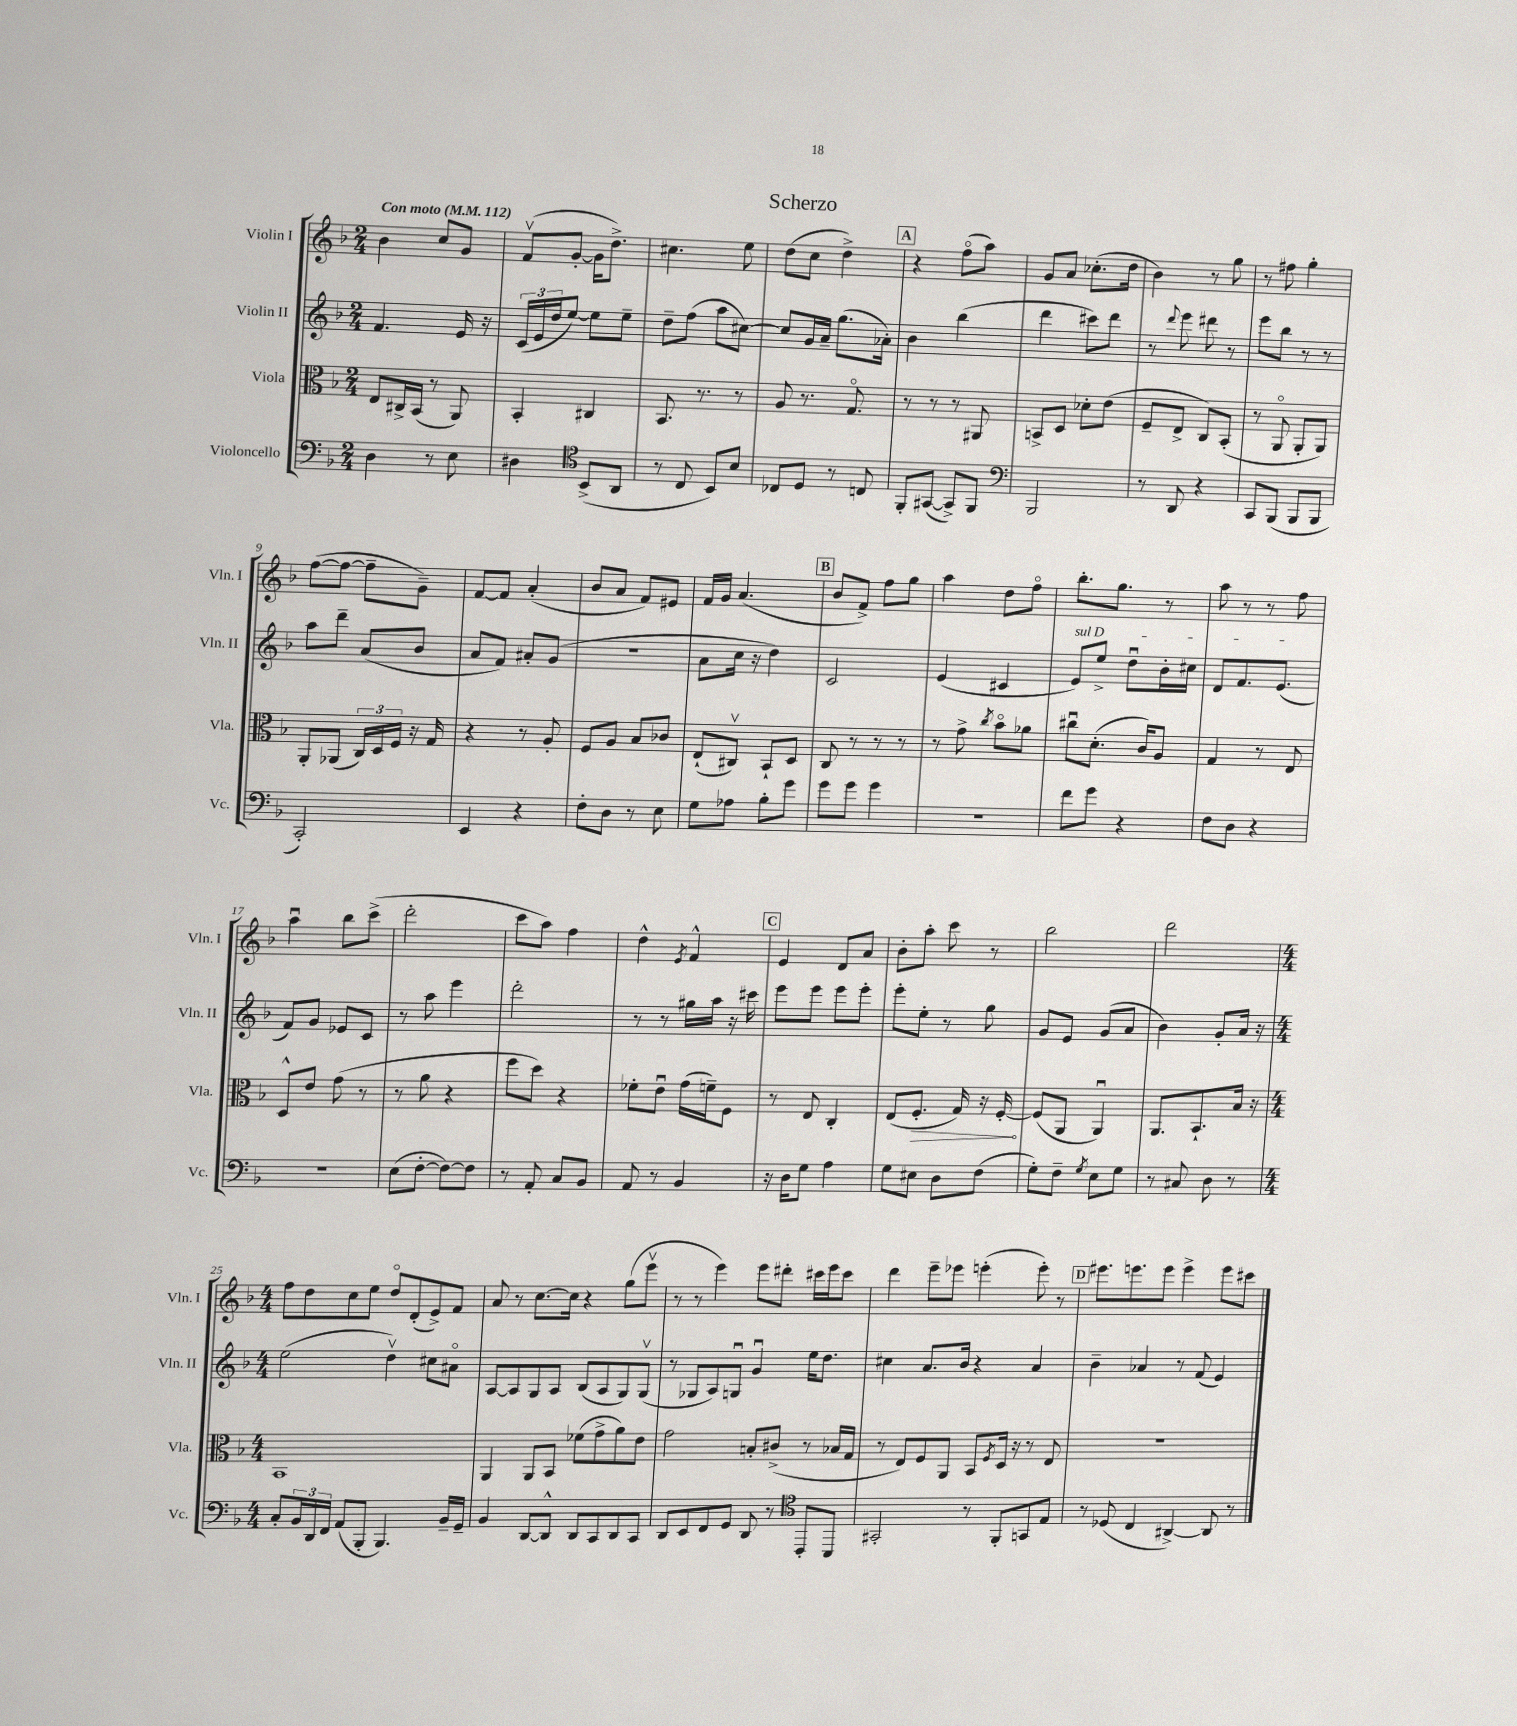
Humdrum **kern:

**kern	**kern	**kern	**kern
*staff4	*staff3	*staff2	*staff1
*clefF4	*clefC3	*clefG2	*clefG2
*k[b-]	*k[b-]	*k[b-]	*k[b-]
*M2/4	*M2/4	*M2/4	*M2/4
*MM112	*MM112	*MM112	*MM112
4D\	8E/L	4.f/	4b-\
.	16C#^/L	.	.
.	(16BB-/JJ	.	.
8r	8r	.	8cc/L
8E\	8AA/)	16e/	8g/J
.	.	16r	.
=	=	=	=
4D#\	4BB-'/	(24c/LL	(8fv/L
.	.	24e/	.
.	.	24dd/J	.
.	.	[8ee/J)	[8g'/J
*clefC4	*	*	*
(8BB-^/L	4C#/	8ee\]L	16g\]LK
.	.	.	8.dd^\J)
8AA/J	.	8ee~\J	.
=	=	=	=
8r	8.BB-/	8dd~\L	4.cc#\
8C/	.	(8ff\J	.
.	8.r	.	.
8BB-/L)	.	8aa\L	.
8B-/J	8r	[8cc#\J)	8ee\
=	=	=	=
8C-/L	8A/	8cc#/]L	(8dd\L
8D/J	8.r	16g/L	8cc\J
.	.	16a~/JJ	.
8r	.	(8.gg\L	4dd^\)
.	8.Go/	.	.
8C/	.	.	.
.	.	16a-'\Jk)	.
=	=	=	=
8FF'/L	8r	4b-\	4r
([8GG#/J	8r	.	.
8GG#^/]L)	8r	(4bb-\	(8ffo\L
8FF/J	8AA#/	.	8aa\J)
=	=	=	=
*clefF4	*	*	*
2BBB-/	8BB^/L	4ddd\	8g/L
.	8D/J	.	8a/J
.	8d-'\L	8ccc#\L)	(8.cc-'\L
.	(8e\J	8ddd\J	.
.	.	.	16dd\Jk
=	=	=	=
8r	8F~/L	8r	4b-\)
.	.	8qqddd/	.
8DD/	8E^/J	8eee\	.
4r	8C/L)	8ddd#\	8r
.	(8BB-'/J	8r	8gg\
=	=	=	=
8CC/L	8r	8eee\L	8r
(8BBB-/J	8AAo/	8bb-\J	8ff#\
8BBB-/L	8AA'/L	8r	4gg'\
8BBB-/J	8AA/J)	8r	.
=	=	=	=
2CC'/)	8AA'/L	8aa\L	([8ff\L
.	(8AA-/J	8ddd~\J	8ff\_J
.	24C/LL)	(8a/L	8ff~\]L
.	24D/	.	.
.	24F/JJ	.	.
.	16r	8b-/J	8g~\J)
.	16G/	.	.
=	=	=	=
4EE/	4r	8a/L	[8f/L
.	.	8f/J)	8f/]J
4r	8r	8a#'/L	(4a'/
.	8A'/	(8g/J	.
=	=	=	=
8F'\L	8F/L	2r	8b-/L
8D\J	8A/J	.	8a/J
8r	8B-/L	.	8f/L)
8E\	8c-/J	.	8e#/J
=	=	=	=
8G\L	(8E`/L	8a\L	16f/LL
.	.	.	16g/JJ
8A-\J	8C#v/J)	16cc\Jk	(4.a/
.	.	16r	.
8B-'\L	8BB-`/L	4dd\)	.
8g\J	8D/J	.	.
=	=	=	=
8g\L	8C/	2c/	8b-/L
8g\J	8r	.	8f^/J)
4g\	8r	.	8ff\L
.	8r	.	8gg\J
=	=	=	=
2r	8r	(4e/	4aa\
.	8g^\	.	.
.	8qcc/	.	.
.	8b-o\L	4c#/	8dd\L
.	8a-\J	.	8ffo\J
=	=	=	=
8f\L	8cc#u\L	8e/L)	8.bb-'\L
8g\J	(8.d'\J	8ee^/J	.
.	.	.	8.gg\J
4r	.	8ddu\L	.
.	16c/LK)	.	.
.	8A/J	16b-'\L	8r
.	.	16cc#\JJ	.
=	=	=	=
8F\L	4G/	8d/L	8aa\
8D\J	.	8.f/	8r
4r	8r	.	8r
.	.	(8.e/J	.
.	8E/	.	8ff\
=	=	=	=
2r	8D^^/L	8f/L)	4aau\
.	8e/J	8g/J	.
.	(8g\	8e-/L	8bb-\L
.	8r	8c/J	(8ccc^\J
=	=	=	=
(8E\L	8r	8r	2ddd'\
[8F'\J	8a\	8aa\	.
8F\_L)	4r	4eee\	.
8F\]J	.	.	.
=	=	=	=
8r	8ff\L	2ddd'\	8ccc\L
8AA'/	8dd\J)	.	8aa\J)
8C/L	4r	.	4ff\
8BB-/J	.	.	.
=	=	=	=
8AA/	8f-'\L	8r	4dd^^\
8r	8eu\J	8r	.
.	.	.	8qe/
4BB-/	(16g\LL	16gg#\LL	4f^^/
.	16f~\J)	16aa\JJ	.
.	8F\J	16r	.
.	.	16ccc#\	.
=	=	=	=
16r	8r	8eee\L	4e/
16D\LK	.	.	.
8G\J	8E/	8eee\J	.
4A\	4C'/	8eee\L	8d/L
.	.	8eee'\J	8a/J
=	=	=	=
8G\L	(8E/L	8eee'\L	8b-'\L
8E#\J	8.F'/J	8ee'\J	8aa'\J
8D\L	.	8r	8ccc\
.	16G/)	.	.
(8F\J	16r	8gg\	8r
.	[16F'/	.	.
=	=	=	=
8G'\L)	(8F/]L	8g/L	2bb-\
8F~\J	8AA/J	8e/J	.
8qG/	.	.	.
8E\L	4AAu/)	(8g/L	.
8G\J	.	8a/J	.
=	=	=	=
8r	8.AA/L	4b-\)	2ddd\
8C#/	.	.	.
.	8.BB-`/	.	.
8D\	.	8g'/L	.
8r	16B-/Jk	16a/Jk	.
.	16r	16r	.
=	=	=	=
*M4/4	*M4/4	*M4/4	*M4/4
8C'/L	1BB-	(2ee\	8ff\L
24BB-/L	.	.	8dd\
24DD/	.	.	.
24FF/JJ	.	.	.
(8AA/L	.	.	8cc\
8BBB-'/J	.	.	8ee\J
4.BBB-/)	.	4ddv\)	8ddo/L
.	.	.	(8d'/
.	.	8cc#\L	8e^/)
16BB-~/LL	.	8a#o\J	8f/J
16GG~/JJ	.	.	.
=	=	=	=
4BB-/	4AA/	[8A/L	8a/
.	.	8A/]	8r
[8DD/L	8AA/L	8G/	[8.cc\L
8DD^^/]J	8BB-/J	8A/J	.
.	.	.	16cc\]Jk
8DD/L	(8f-\L	(8B-/L	4r
8CC/	8g^\	8A/	.
8DD/	8a\)	8G/)	(8gg\L
8CC/J	8e\J	(8Gv/J	8eeev\J
=	=	=	=
8DD/L	2g\	8r	8r
8EE/	.	8G-/L	8r
8FF/	.	8A/)	4eee\)
8GG/J	.	8Gu/J	.
8DD/	8B'/L	4gu/	8eee\L
8r	(8c#^/J	.	8ddd#'\J
8CC'/L	8r	16ee\LK	16ccc#\LL
.	.	8.dd\J	16eee\J
8BBB-/J	16B-/LL	.	8ccc#\J
.	16G/JJ	.	.
=	=	=	=
*clefC4	*	*	*
2GG#'/	8r	4cc#\	4ddd\
.	8E/L)	.	.
.	8F/	8.a/L	8eee~\L
.	8AA/J	.	8eee-\J
.	.	16b-/Jk	.
8r	8BB-/L	4r	(4eee'\
.	8qF/	.	.
8FF'/L	16D/Jk	.	.
.	16r	.	.
8GG/	8r	4a/	8eee'\)
8E/J	8E/	.	8r
=	=	=	=
8r	1r	4b-~\	8.eee#\L
(8D-/	.	.	.
.	.	.	8.eee\
4C/	.	4a-/	.
.	.	.	8eee\J
[4AA#^/)	.	8r	4eee^\
.	.	(8f/	.
8AA#/]	.	4e/)	8eee\L
8r	.	.	8ccc#\J
==	==	==	==
*-	*-	*-	*-
